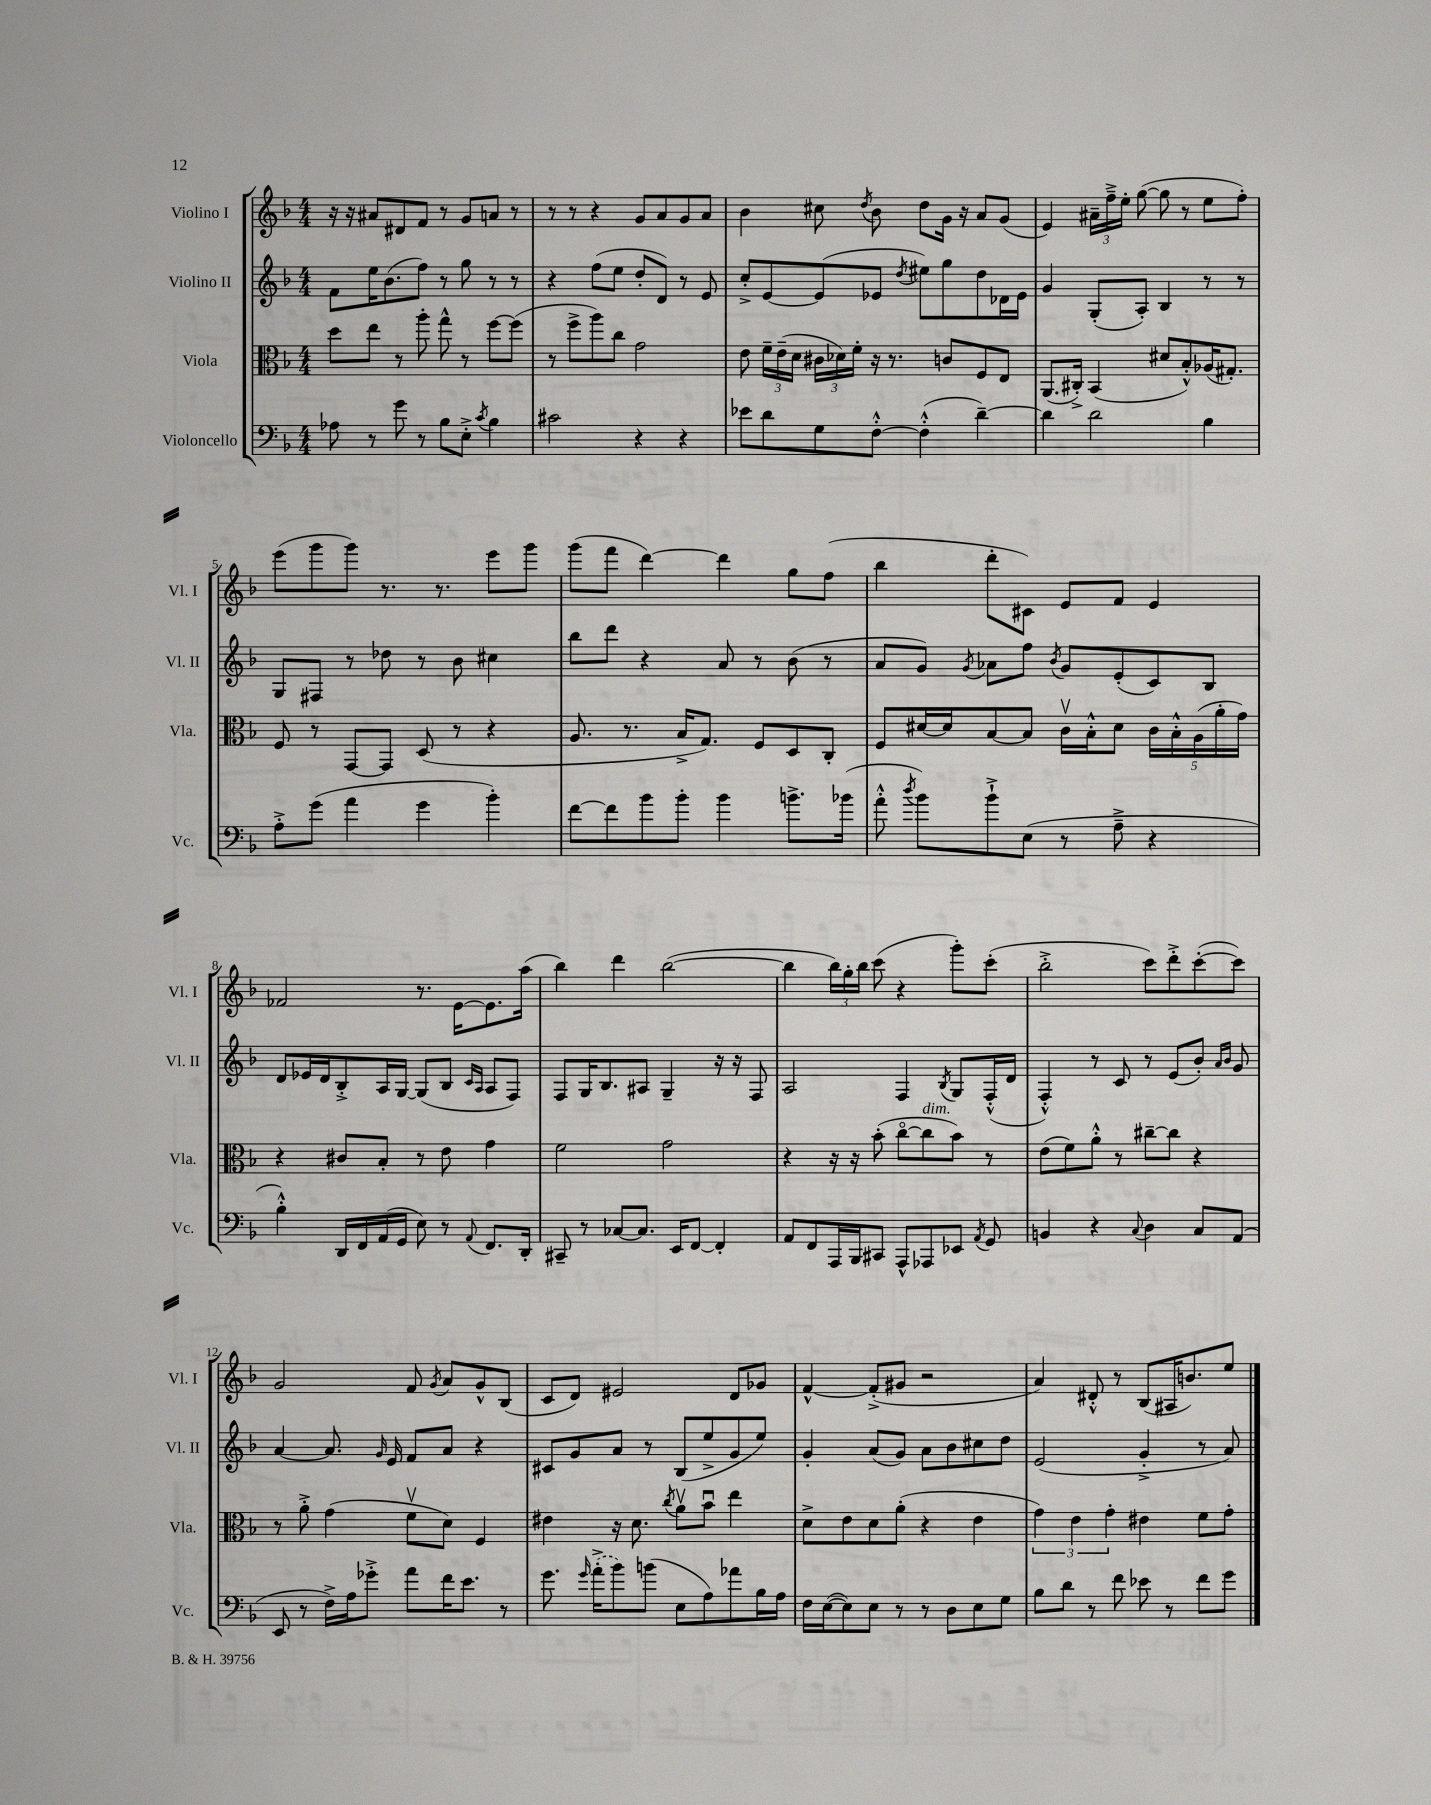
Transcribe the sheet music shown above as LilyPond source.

<<
\new StaffGroup <<
\new Staff = "s0" \with { instrumentName = "Violino I" shortInstrumentName = "Vl. I" } {
    \clef treble \key f \major \numericTimeSignature \time 4/4
    \autoBeamOff r16 r16 ais'8[ dis'8 f'8] r8 g'8[ a'8] r8 |
    r8 r8 r4 g'8[ a'8 g'8 a'8] |
    bes'4 cis''8 \acciaccatura { d''8 } bes'8 d''8[ g'16] r16 a'8[ g'8]( |
    e'4) \tuplet 3/2 { ais'16[-- f''16---> e''16]-. } g''8~( g''8 r8 e''8[ f''8]-.) |
    e'''8[( g'''8 g'''8]) r8. r8. e'''8[ g'''8] |
    g'''8[( f'''8] d'''4~) d'''4 g''8[ f''8]( |
    bes''4 d'''8[-. cis'8]) e'8[ f'8] e'4 |
    fes'2 r8. e'16[~ e'8. a''16]( |
    bes''4) d'''4 bes''2~( |
    bes''4 \tuplet 3/2 { bes''16[) g''16-. bes''16] } c'''8( r4 g'''8[-.) c'''8]-.( |
    bes''2-.-> c'''8[) d'''8-.-> c'''8~-.( c'''8]) |
    g'2 f'8 \acciaccatura { g'8 } a'8[ g'8-^ bes8]( |
    c'8[ d'8]) eis'2 d'8[ ges'8] |
    f'4~-^ f'8[-.->( gis'8] r2 |
    a'4) dis'8-.-^ r8 bes8[( ais16 b'8.) e''8] \bar "|." |
}
\new Staff = "s1" \with { instrumentName = "Violino II" shortInstrumentName = "Vl. II" } {
    \clef treble \key f \major \numericTimeSignature \time 4/4
    \autoBeamOff f'8[ e''16 bes'8.( f''8]) r8 g''8 r8 r8 |
    r4 f''8[( e''8] d''8[-. d'8]) r8 e'8 |
    c''8[-.-> e'8~ e'8( ees'8] \acciaccatura { d''8 } eis''8[) g''8 d''8 des'16 ees'16] |
    g'4 g8[-.( a8]-.) bes4 r8 r8 |
    g8[ fis8] r8 des''8 r8 bes'8 cis''4 |
    bes''8[ d'''8] r4 a'8 r8 bes'8( r8 |
    a'8[ g'8]) \acciaccatura { g'8 } aes'8[ f''8] \acciaccatura { bes'8 } g'8[ e'8-.( c'8) bes8] |
    d'8[ ees'16 d'16 bes8-.-> a16 g16]~ g8[( bes8] \grace { c'16[ a16] } a8[ f8]) |
    f8[ g16 bes8. ais8] g4-- r16 r16 f8 |
    a2 f4 \acciaccatura { bes8 } g8[ f16-.-^( d'16] |
    f4-.-^) r8 c'8 r8 e'8[( bes'8]-.) \grace { a'16[ bes'16] } g'8 |
    a'4~ a'8. \grace { g'16 } e'16 f'8[ a'8] r4 |
    cis'8[ g'8 a'8] r8 bes8[( e''8-> g'8 e''8]) |
    g'4-. a'8[( g'8]) a'8[ bes'8 cis''8 d''8] |
    e'2( g'4-.-> r8 a'8) \bar "|." |
}
\new Staff = "s2" \with { instrumentName = "Viola" shortInstrumentName = "Vla." } {
    \clef alto \key f \major \numericTimeSignature \time 4/4
    \autoBeamOff d''8[ e''8] r8 a''8-. g''8-^ r8 f''8[~ f''8]( |
    r8 f''8[-> a''8) c''8] g'2 |
    e'8 \tuplet 3/2 { f'16[-- e'16--( d'16] } \tuplet 3/2 { cis'16[ des'16) f'16]-. } r16 r8. c'8[ f8 e8] |
    a,8.[( cis16]-.->) bes,4( dis'8[ bes8-.-^) aes16( gis8.]-.) |
    f8 r8 g,8[~ g,8] d8( r8 r4 |
    a8. r8. bes16[-> g8.]) f8[ d8 c8]-. |
    f8[ dis'16~ dis'16 bes8~ bes8] c'16[\upbow bes16-.-^ dis'8] \tuplet 5/4 { c'16[ bes16-.-^ a16( a'16-. g'16]) } |
    r4 cis'8[ bes8]-. r8 e'8 g'4 |
    f'2 g'2 |
    r4 r16 r16 bes'8-.( c''8[~\flageolet c''8^\markup { \italic "dim." } bes'8]) r8 |
    e'8[( f'8) a'8]-.-^ r8 cis''8[~-- cis''8] r4 |
    r8 a'8-.-> g'4( f'8[\upbow d'8]) f4 |
    eis'4 r16 d'8. \acciaccatura { c''8 } a'8[\upbow bes'8]\downbow e''4 |
    d'8[-> e'8 d'8 a'8]-.( r4 e'4 |
    \tuplet 3/2 { g'4) e'4 g'4-. } eis'4 f'8[ g'8]-. \bar "|." |
}
\new Staff = "s3" \with { instrumentName = "Violoncello" shortInstrumentName = "Vc." } {
    \clef bass \key f \major \numericTimeSignature \time 4/4
    \autoBeamOff aes8 r8 g'8 r8 bes8[ e8]-.-> \acciaccatura { c'8 } bes4 |
    cis'2 r4 r4 |
    ees'8[ d'8 g8 f8]~-.-^ f4-.-^( d'4~--) |
    d'4 d'2 bes4 |
    a8[-.-> g'8]( a'4 g'4 bes'4-.) |
    f'8[~ f'8 bes'8 bes'8]-. bes'4 b'8.[-> bes'16]( |
    a'8-.-^ \acciaccatura { d''8 } bes'8[) bes'8-!-> e8]( r8 a8---> r4 |
    bes4-.-^) d,16[ f,16 a,16( g,16] e8) r8 \appoggiatura { a,8 } f,8.[ d,16]-. |
    cis,8-- r8 ces8[~ ces8.] e,16[ f,8]~ f,4-. |
    a,8[ f,8 a,,16 bes,,16 cis,8] a,,8[-^ aes,,8 ees,8] \acciaccatura { a,8 } g,8 |
    b,4 r4 \appoggiatura { c8 } d4 c8[ a,8]( |
    e,8 r8 f16[->) a16 ges'8]-.-> a'8[ f'16 e'8.] r8 |
    g'8. \grace { g'16 } \once \slurDashed a'16[-.->( bes'8) b'8]( e8[ a8) aes'8 bes16 a16] |
    f16[ e16~( e8) e8] r8 r8 d8[ e8 g8] |
    bes8[ d'8] r8 f'8 ees'8 r8 f'8[ g'8] \bar "|." |
}
>>
>>
